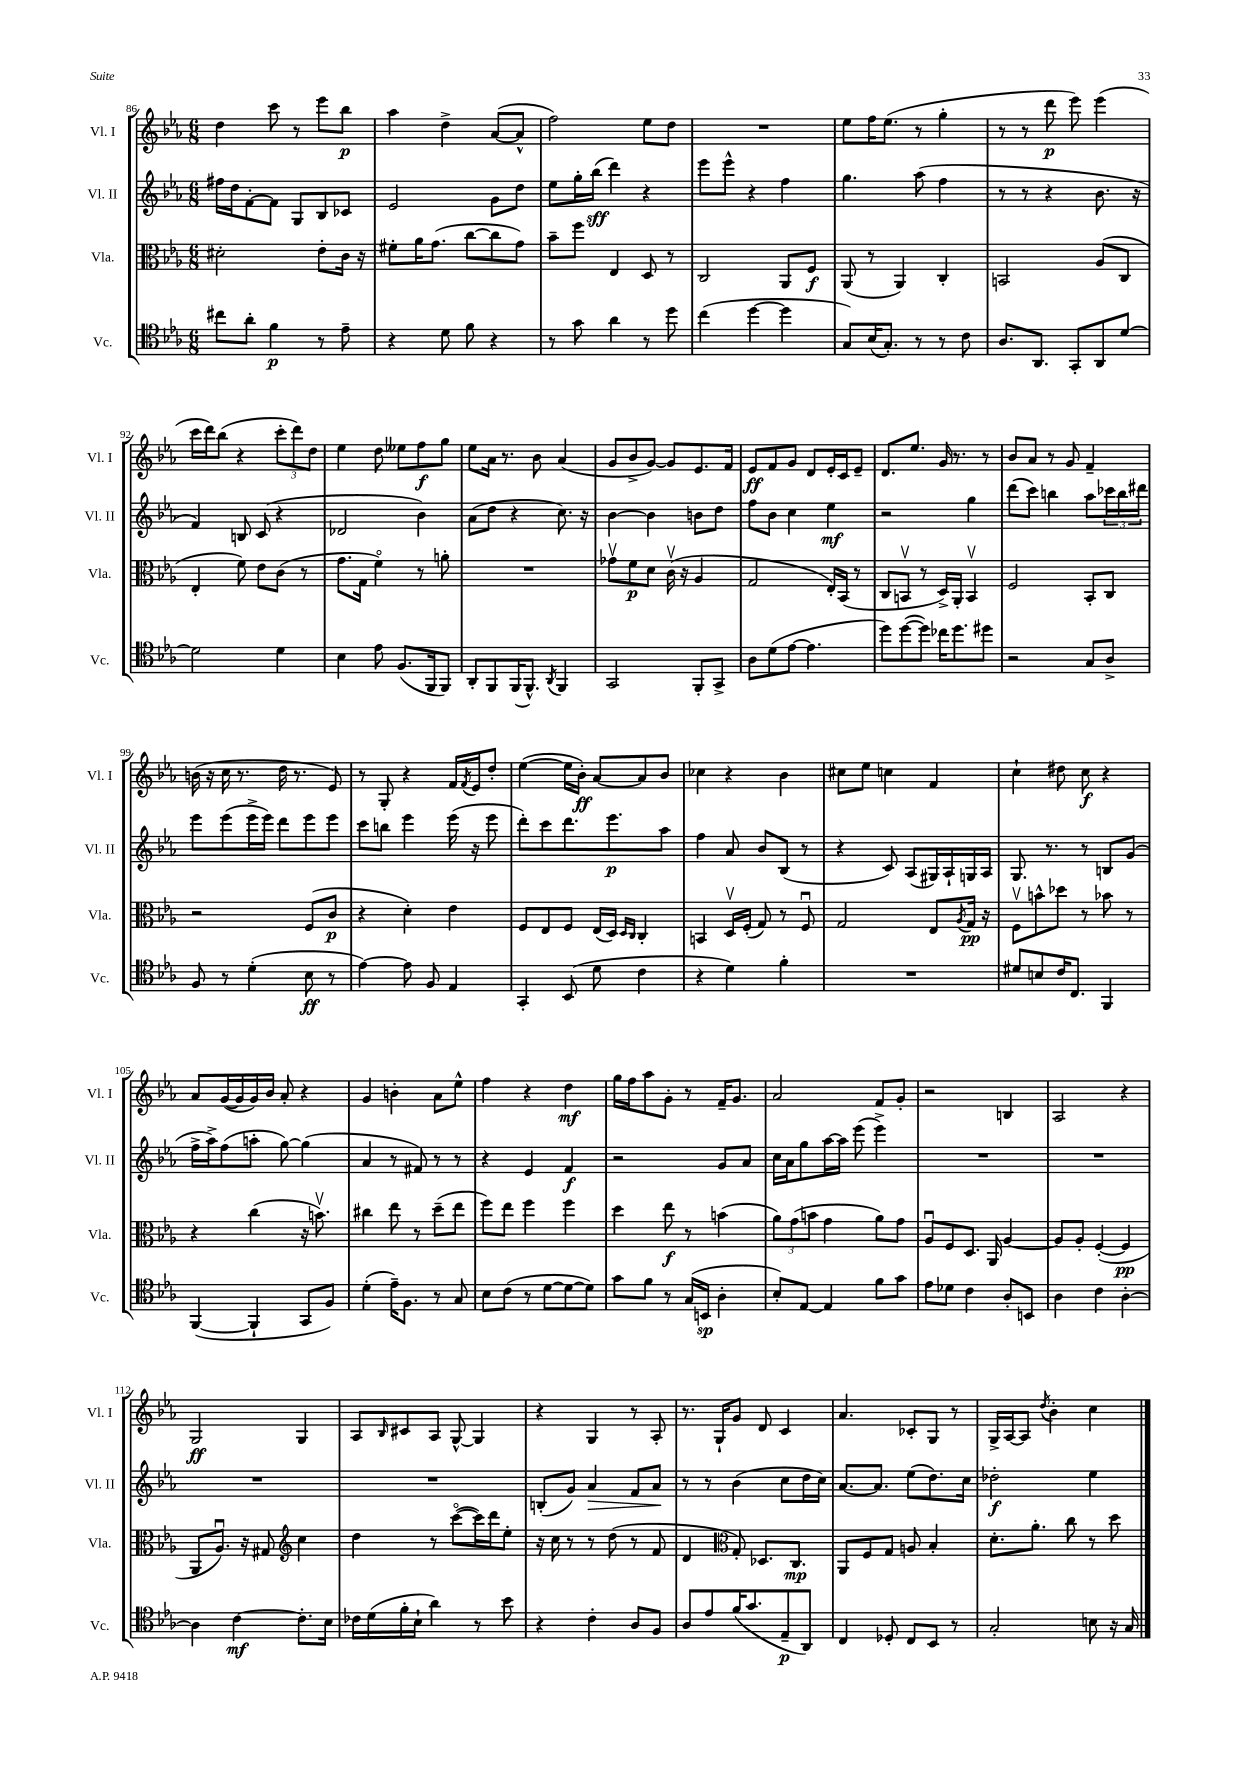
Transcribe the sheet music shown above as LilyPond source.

<<
\new StaffGroup <<
\new Staff = "s0" \with { instrumentName = "Vl. I" shortInstrumentName = "Vl. I" } {
    \clef treble \key ees \major \numericTimeSignature \time 6/8
    d''4 c'''8 r8 ees'''8 bes''8\p |
    aes''4 d''4-> aes'8~( aes'8-^ |
    f''2) ees''8 d''8 |
    R2. |
    ees''8 f''16 ees''8.( r8 g''4-. |
    r8 r8 d'''8\p ees'''8) ees'''4( |
    c'''16 d'''16) bes''8( r4 \tuplet 3/2 { c'''8-. d'''8) d''8 } |
    ees''4 d''8 eeses''8 f''8\f g''8 |
    ees''8 aes'16 r8. bes'8 aes'4( |
    g'8 bes'8-> g'8~) g'8 ees'8. f'16 |
    ees'8\ff f'8 g'8 d'8 ees'16-. c'16 ees'8-- |
    d'8. ees''8. g'16 r8. r8 |
    bes'8 aes'8 r8 g'8 f'4-- |
    b'16( r16 c''16 r8. d''16 r8. ees'8) |
    r8 g8-. r4 f'16 \acciaccatura { f'8 } ees'16 d''8-. |
    ees''4~( ees''16 bes'16-.\ff) aes'8~ aes'8 bes'8 |
    ces''4 r4 bes'4 |
    cis''8 ees''8 c''4 f'4 |
    c''4-! dis''8 c''8\f r4 |
    aes'8 g'16~( g'16 g'16) bes'16 aes'8-. r4 |
    g'4 b'4-. aes'8 ees''8-^ |
    f''4 r4 d''4\mf |
    g''16 f''16 aes''8 g'8-. r8 f'16-- g'8. |
    aes'2 f'8 g'8-. |
    r2 b4 |
    aes2 r4 |
    g2\ff g4 |
    aes8 \grace { bes16 } cis'8 aes8 g8~-^ g4 |
    r4 g4 r8 aes8-. |
    r8. g16-! g'8 d'8 c'4 |
    aes'4. ces'8-. g8 r8 |
    g16-> aes16~ aes8 \acciaccatura { d''8 } bes'4-. c''4 \bar "|." |
}
\new Staff = "s1" \with { instrumentName = "Vl. II" shortInstrumentName = "Vl. II" } {
    \clef treble \key ees \major \numericTimeSignature \time 6/8
    fis''16 d''16 f'8~-. f'8 g8 bes8 ces'8 |
    ees'2 g'8 d''8 |
    ees''8 g''16-. bes''16\sff( d'''4) r4 |
    ees'''8 ees'''8-^ r4 f''4 |
    g''4. aes''8( f''4 |
    r8 r8 r4 bes'8. r16 |
    f'4) b8 c'8( r4 |
    des'2 bes'4) |
    aes'8( d''8 r4 c''8.) r16 |
    bes'4~ bes'4 b'8 d''8 |
    f''8 bes'8 c''4 ees''4\mf |
    r2 g''4 |
    d'''8( c'''8) b''4 aes''8 \tuplet 3/2 { ces'''16 b''16 dis'''16 } |
    ees'''8 ees'''8( ees'''16-> ees'''16) d'''8 ees'''8 ees'''8 |
    c'''8 b''8 ees'''4 ees'''16( r16 ees'''8 |
    d'''8-.) c'''8 d'''8. ees'''8.\p aes''8 |
    f''4 aes'8 bes'8 bes8( r8 |
    r4 c'8) aes8( gis16) aes16-! g16 aes16 |
    g8. r8. r8 b8 g'8( |
    f''16-> aes''16->) f''8( a''8-. g''8~) g''4( |
    aes'4 r8 fis'8) r8 r8 |
    r4 ees'4 f'4\f |
    r2 g'8 aes'8 |
    c''16 aes'16 g''8 aes''16~ aes''16 ees'''8( ees'''4->) |
    R2. |
    R2. |
    R2. |
    R2. |
    b8-.( g'8) aes'4\> f'8 aes'8\! |
    r8 r8 bes'4( c''8 d''16 c''16) |
    aes'8.~ aes'8. ees''8( d''8.) c''16 |
    des''2-.\f ees''4 \bar "|." |
}
\new Staff = "s2" \with { instrumentName = "Vla." shortInstrumentName = "Vla." } {
    \clef alto \key ees \major \numericTimeSignature \time 6/8
    dis'2-. ees'8-. c'16 r16 |
    fis'8-. aes'16 g'8.( c''8~ c''8 g'8) |
    bes'8-- f''8 ees4 d8 r8 |
    c2 aes,8 f8\f |
    aes,8( r8 aes,4) c4-. |
    b,2 aes8( c8 |
    ees4-. f'8) ees'8 c'8( r8 |
    g'8. g16 f'4\flageolet) r8 a'8-. |
    R2. |
    ges'8\upbow f'8\p d'8 c'16\upbow( r16 aes4 |
    g2 ees16-.) bes,16( r8 |
    c8 b,8\upbow r8 d16->) aes,16-. b,4\upbow |
    f2 bes,8-. c8 |
    r2 f8( c'8\p |
    r4 d'4-.) ees'4 |
    f8 ees8 f8 ees16( d16) \grace { d16 c16 } c4-. |
    b,4 d16\upbow f16-.( g8) r8 f8\downbow |
    g2 ees8 \acciaccatura { aes8 } g16\pp r16 |
    f8\upbow b'8-^ des''8 r8 bes'8 r8 |
    r4 c''4( r16 b'8.\upbow) |
    cis''4 ees''8 r8 d''8--( ees''8 |
    f''8) ees''8 f''4 f''4 |
    d''4 ees''8\f r8 b'4( |
    \tuplet 3/2 { aes'8) g'8( b'8 } g'4 aes'8) g'8 |
    aes8\downbow f8 d8. aes,16 aes4~ |
    aes8 aes8-. f4~-.( f4\pp |
    aes,8 aes8.\downbow) r16 gis8 \clef treble c''4 |
    d''4 r8 c'''8~\flageolet( c'''16) d'''16 ees''8-. |
    r16 c''16 r8 r8 d''8( r8 f'8 |
    d'4 \clef alto g8-.) des8. c8.\mp |
    aes,8 f8 g8 a8 bes4-. |
    d'8.-. aes'8.-. c''8 r8 d''8 \bar "|." |
}
\new Staff = "s3" \with { instrumentName = "Vc." shortInstrumentName = "Vc." } {
    \clef tenor \key ees \major \numericTimeSignature \time 6/8
    cis''8 aes'8-. f'4\p r8 ees'8-- |
    r4 d'8 f'8 r4 |
    r8 g'8 aes'4 r8 d''8 |
    c''4( d''4~ d''4 |
    g8) bes16( g8.-.) r8 r8 c'8 |
    aes8. aes,8. g,8-. aes,8 d'8~ |
    d'2 d'4 |
    bes4 ees'8 f8.( f,16 f,8) |
    aes,8-. f,8 f,16( f,8.-^) \acciaccatura { aes,8 } f,4 |
    g,2 f,8-. g,8-> |
    aes8 d'8( ees'8~ ees'4. |
    d''8) d''8~( d''8) ces''16 d''8. dis''8 |
    r2 g8 aes8-> |
    f8 r8 d'4-.( bes8\ff r8 |
    ees'4~) ees'8 f8 ees4 |
    g,4-. bes,8( d'8 c'4 |
    r4 d'4) f'4-. |
    R2. |
    dis'8 b8 c'16 c8. f,4 |
    f,4~( f,4-! g,8 f8) |
    d'4-.( ees'16--) f8. r8 g8 |
    bes8 c'8( r8 d'8~ d'8~ d'8) |
    g'8 f'8 r8 g16( b,16\sp aes4-. |
    bes8-.) ees8~ ees4 f'8 g'8 |
    ees'8 des'8 c'4 aes8-. b,8 |
    aes4 c'4 aes4~-. |
    aes4 c'4~\mf c'8.-. bes16 |
    ces'16 d'16( f'16-. bes16-! aes'4) r8 bes'8 |
    r4 c'4-. aes8 f8 |
    aes8 ees'8 f'16( g'8. ees8--\p aes,8) |
    c4 des8-. c8 bes,8 r8 |
    g2-. b8 r16 g16 \bar "|." |
}
>>
>>
\layout { \context { \Score currentBarNumber = #86 } }
